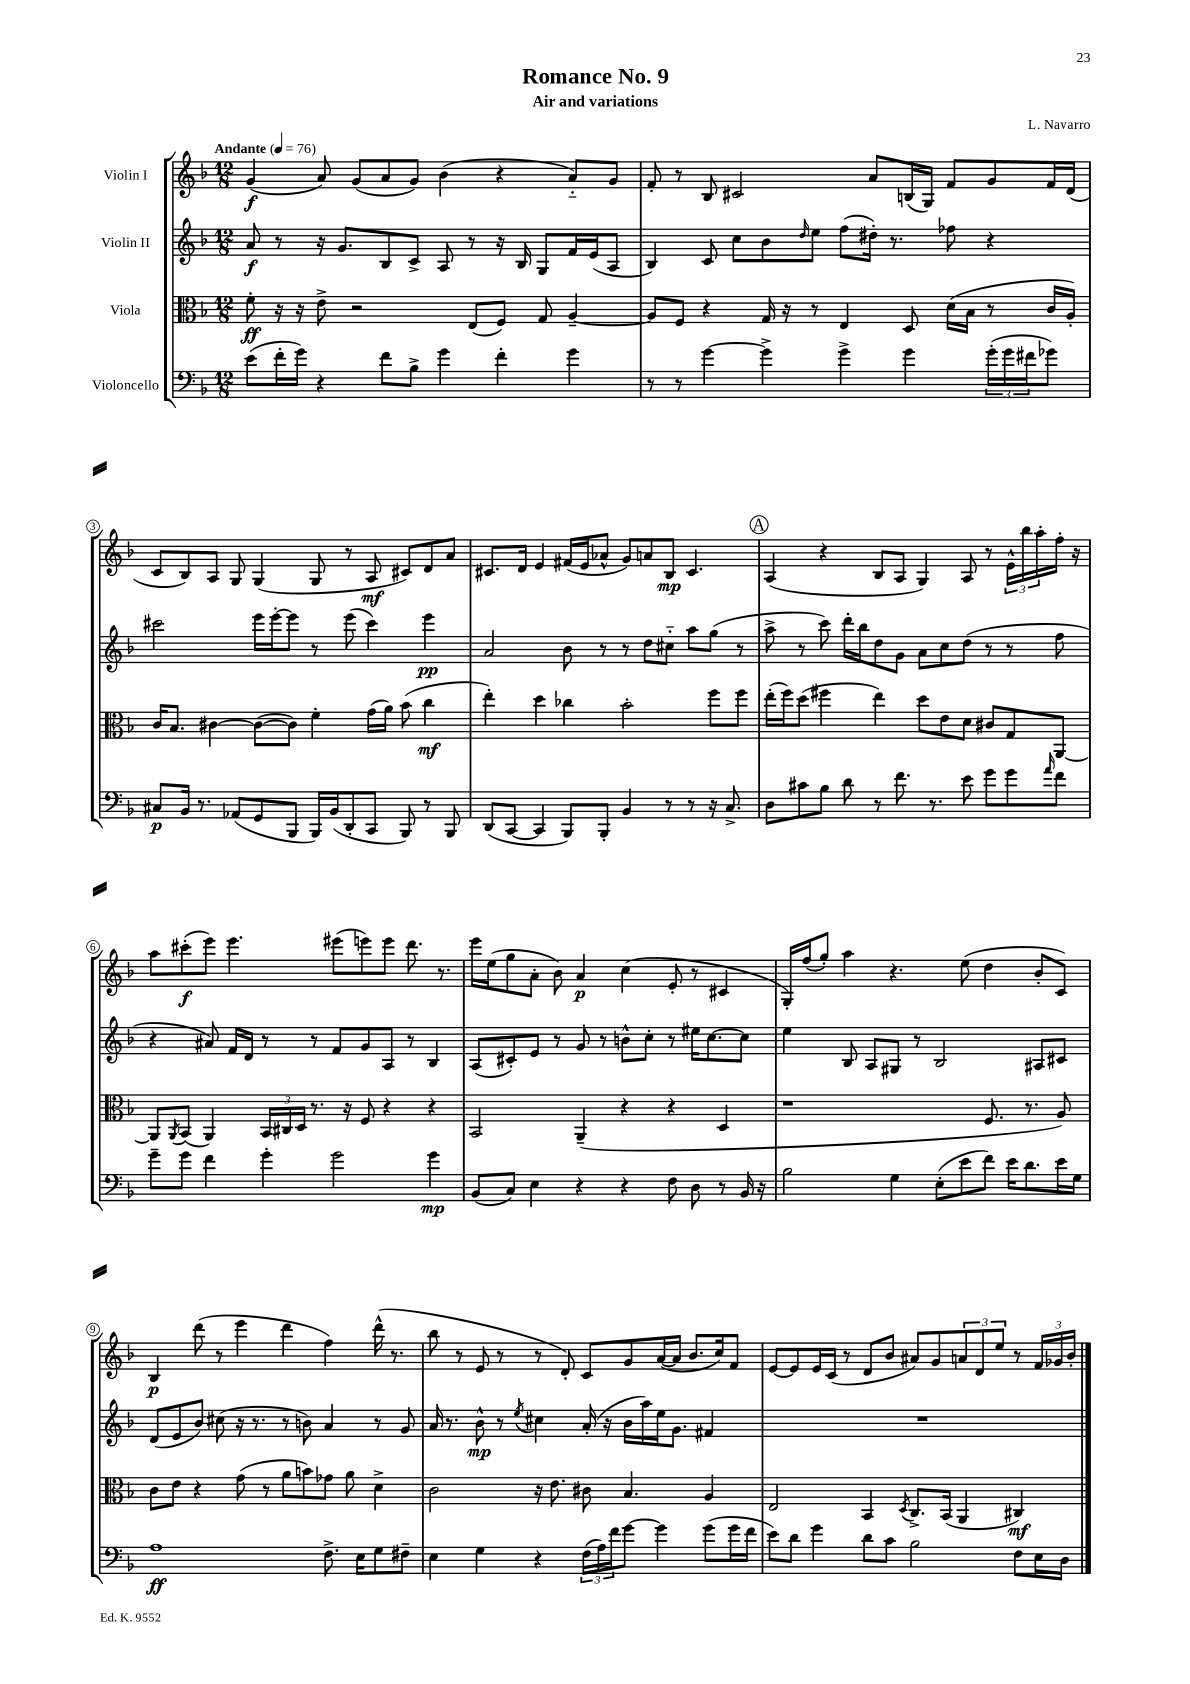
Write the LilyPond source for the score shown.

\header { title = "Romance No. 9" composer = "L. Navarro" subtitle = "Air and variations" }
<<
\new StaffGroup <<
\new Staff = "s0" \with { instrumentName = "Violin I" } {
    \clef treble \key f \major \numericTimeSignature \time 12/8 \tempo "Andante" 4 = 76
    g'4\f( a'8) g'8( a'8 g'8) bes'4( r4 a'8-_) g'8 |
    f'8-. r8 bes8 cis'2 a'8 b16( g16) f'8 g'8 f'16 d'16( |
    c'8 bes8) a8 g8 g4( g8 r8 a8\mf cis'8) d'8 a'8 |
    cis'8. d'16 e'4 fis'16( e'16 aes'8-^ g'8) a'8 bes8\mp cis'4. |
    \mark \markup { \circle "A" } a4( r4 bes8 a8 g4) a8 r8 \tuplet 3/2 { e'16-^ bes''16 a''16-. } f''16-. r16 |
    a''8 cis'''8-.\f( e'''8) e'''4. eis'''8( e'''8) e'''8 d'''8. r8. |
    e'''16 e''16( g''8 a'8-. bes'8) a'4\p c''4( e'8-. r8 cis'4 |
    g16-.) f''16( g''8-.) a''4 r4. e''8( d''4 bes'8-. c'8) |
    bes4\p d'''8( r8 e'''4 d'''4 f''4) d'''16-^( r8. |
    bes''8 r8 e'8 r8 r8 d'8-.) c'8 g'8 a'16~( a'16 bes'8. c''16) f'8 |
    e'8~ e'8 e'16 c'16( r8 d'8 bes'8 ais'8) g'8 \tuplet 3/2 { a'8 d'8 e''8 } r8 \tuplet 3/2 { f'16 ges'16 bes'16-. } \bar "|." |
}
\new Staff = "s1" \with { instrumentName = "Violin II" } {
    \clef treble \key f \major \numericTimeSignature \time 12/8
    a'8\f r8 r16 g'8. bes8 c'8-> a8 r8 r16 bes16 g8 f'16 e'16( a8 |
    bes4) c'8 c''8 bes'8 \grace { d''16 } e''8 f''8( dis''16-.) r8. fes''8 r4 |
    cis'''2 e'''16 e'''16~-. e'''8 r8 e'''8( cis'''4) e'''4\pp |
    a'2 bes'8 r8 r8 d''8 cis''8-_ a''8 g''8( r8 |
    \mark \markup { \circle "A" } a''8-> r8 c'''8) d'''16-. bes''16 d''8 g'8 a'8 c''8 d''8( r8 r8 f''8 |
    r4 ais'8) f'16 d'16 r8 r8 f'8 g'8 a8 r8 bes4 |
    a8( cis'8-.) e'8 r8 g'8 r8 b'8-^ c''8-. r8 eis''16 c''8.~ c''8 |
    e''4 bes8 a8 gis8 r8 bes2 ais8 cis'8 |
    d'8( e'8 bes'8) cis''8( r16 r8. r8 b'8) a'4 r8 g'8 |
    a'16 r8. bes'8-^\mp r8 \acciaccatura { e''8 } cis''4 a'16-.( r16 bes'16 a''16) e''16 g'8. fis'4 |
    R1. \bar "|." |
}
\new Staff = "s2" \with { instrumentName = "Viola" } {
    \clef alto \key f \major \numericTimeSignature \time 12/8
    f'8-.\ff r16 r16 e'8-> r2 e8( f8) g8 a4~-- |
    a8 f8 r4 g16 r16 r8 e4 d8 d'16( bes16 r8 c'16 a16-.) |
    c'16 bes8. cis'4~ cis'8~( cis'8) f'4-. g'16( a'16) bes'8( c''4\mf |
    e''4-.) d''4 ces''4 bes'2-. f''8 f''8 |
    \mark \markup { \circle "A" } e''16-.( f''16) d''8( fis''4 e''4) d''8 e'8 d'8 cis'8 g8 a,8~ |
    a,8 \acciaccatura { a,8 } bes,8( a,4) \tuplet 3/2 { bes,16 cis16 d16 } r8. r16 f8 r4 r4 |
    bes,2 a,4--( r4 r4 d4 |
    r1 f8. r8. a8) |
    c'8 e'8 r4 g'8( r8 a'8 b'8) ges'8 a'8 d'4-> |
    c'2 r16 e'8. cis'8 bes4. a4 |
    e2 bes,4 \acciaccatura { d8 } c8.-> bes,16( a,4 cis4\mf) \bar "|." |
}
\new Staff = "s3" \with { instrumentName = "Violoncello" } {
    \clef bass \key f \major \numericTimeSignature \time 12/8
    e'8( f'16-. g'16) r4 f'8 bes8-> g'4 f'4-. g'4 |
    r8 r8 g'4~ g'4-> g'4-> g'4 \tuplet 3/2 { g'16-.( g'16 fis'16 } ges'8) |
    cis8\p bes,16 r8. aes,8( g,8 bes,,8 bes,,16) bes,16( d,8-. c,8 bes,,8) r8 bes,,8 |
    d,8( c,8~ c,4 bes,,8) bes,,8-. bes,4 r8 r8 r16 c8.-> |
    \mark \markup { \circle "A" } d8 cis'8 bes8 d'8 r8 f'8. r8. e'8 g'8 g'8 \grace { a'16 } f'8 |
    g'8-- g'8 f'4 g'4-. g'2 g'4\mp |
    bes,8( c8) e4 r4 r4 f8 d8 r8 bes,16 r16 |
    bes2 g4 e8-.( e'8 f'8) e'16 d'8. e'16 g16 |
    a1\ff f8.-> e16 g8 fis8-- |
    e4 g4 r4 \tuplet 3/2 { f16( a16) f'16 } g'8~ g'4 g'8( g'16 f'16 |
    e'8) d'8 g'4 d'8 c'8 bes2 f8 e16 d16 \bar "|." |
}
>>
>>
\layout { \context { \Score \override BarNumber.stencil = #(make-stencil-circler 0.1 0.3 ly:text-interface::print) } }
